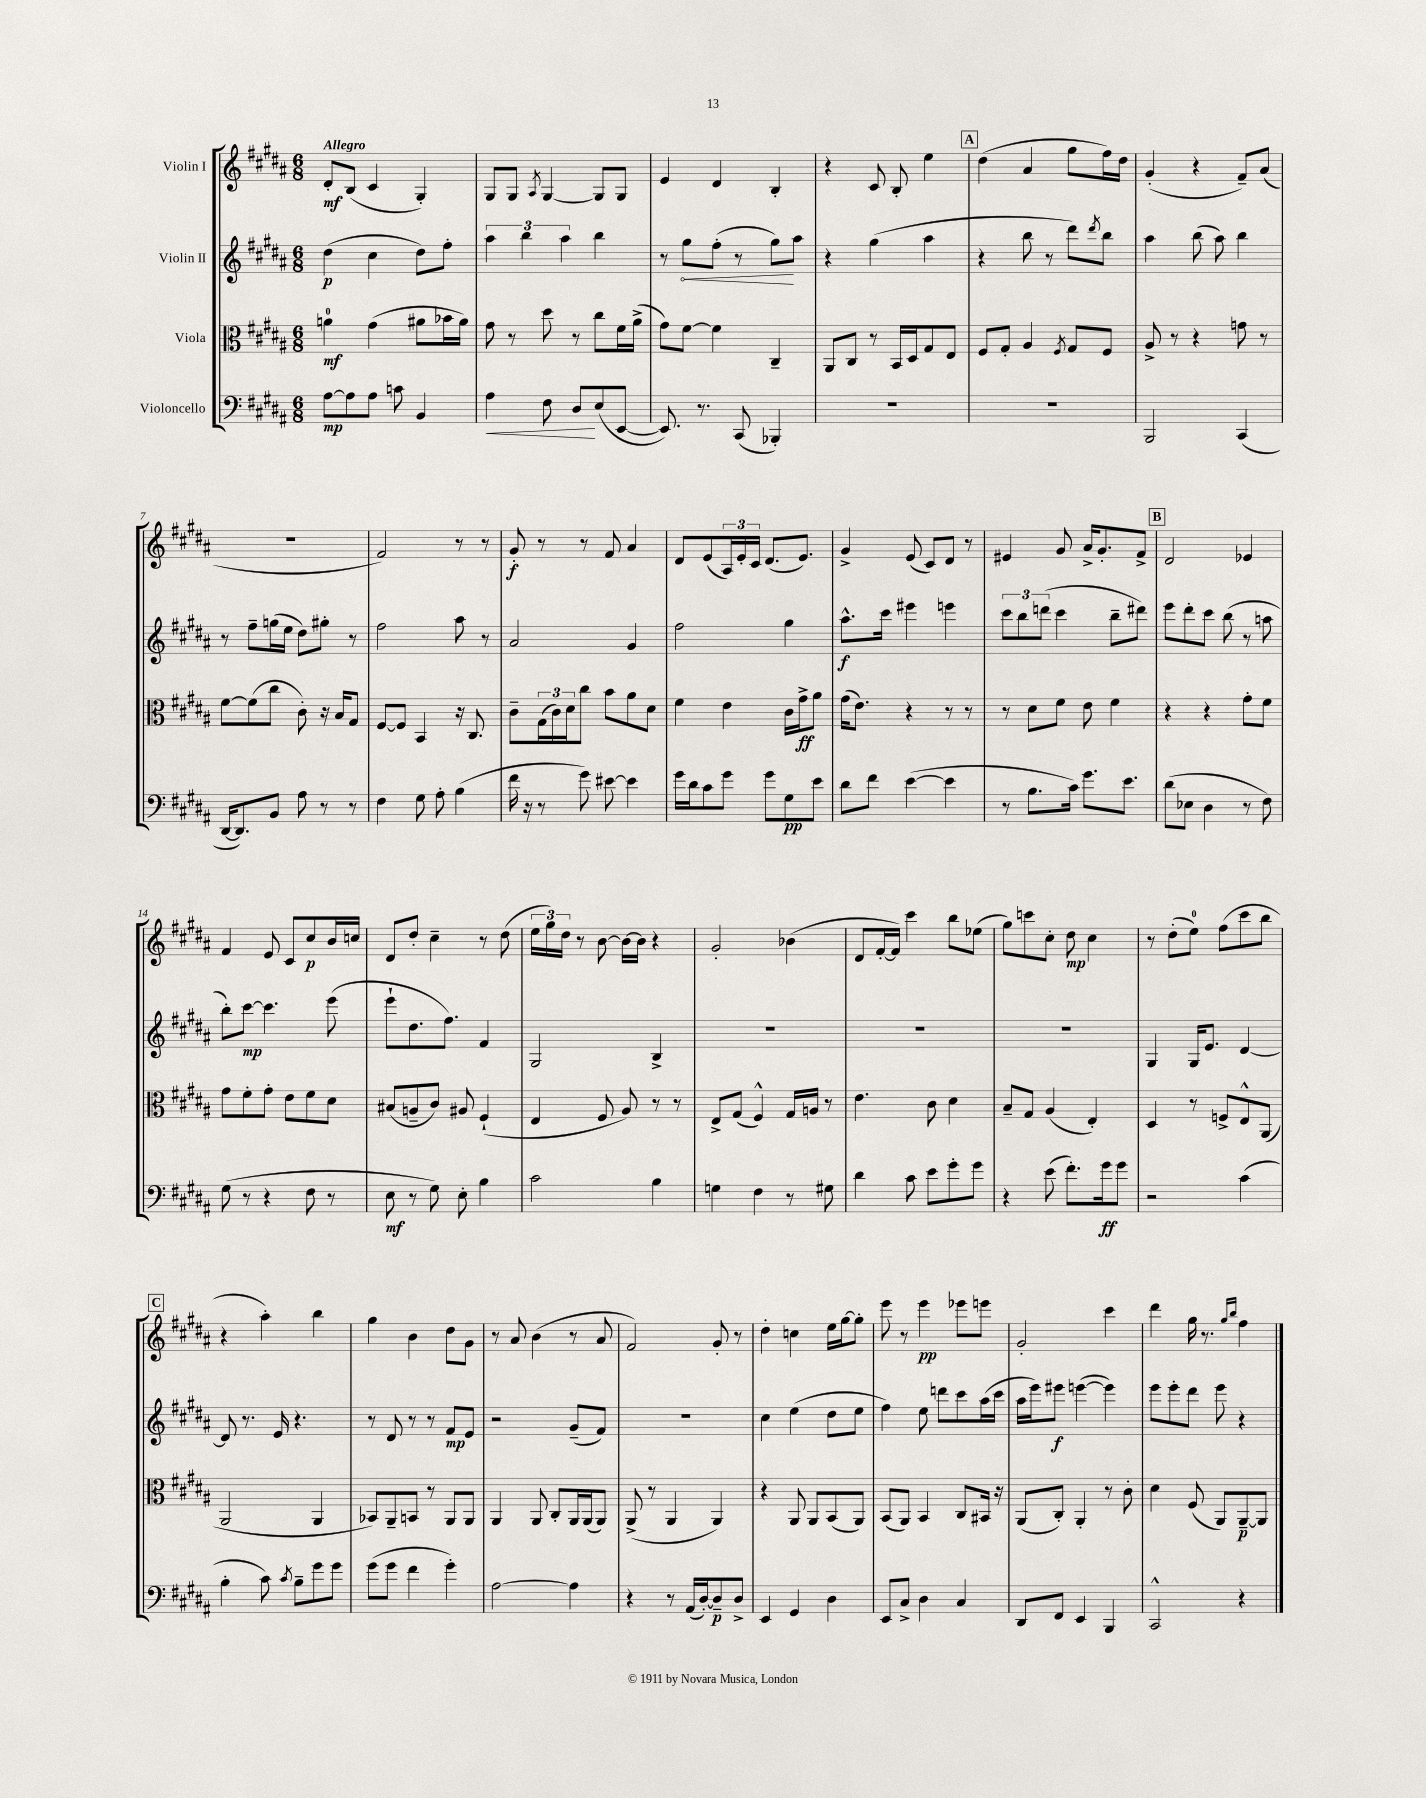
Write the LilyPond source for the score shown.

<<
\new StaffGroup <<
\new Staff = "s0" \with { instrumentName = "Violin I" } {
    \clef treble \key b \major \numericTimeSignature \time 6/8 \tempo "Allegro"
    dis'8-.\mf b8( cis'4 gis4-.) |
    gis8 gis8 \acciaccatura { ais8 } gis4~ gis8 gis8 |
    e'4 dis'4 b4-. |
    r4 cis'8 b8-. e''4 |
    \mark \markup { \box "A" } dis''4( ais'4 gis''8 fis''16) dis''16 |
    gis'4-.( r4 fis'8--) ais'8( |
    R2. |
    fis'2) r8 r8 |
    gis'8-.\f r8 r8 fis'8 ais'4 |
    dis'8 e'8( \tuplet 3/2 { ais16) e'16-. cis'16 } dis'8.( e'8.) |
    gis'4-> e'8( cis'8) dis'8 r8 |
    eis'4 gis'8 ais'16-> gis'8.-. fis'8-> |
    \mark \markup { \box "B" } dis'2 ees'4 |
    fis'4 e'8 cis'8 cis''8\p b'16 c''16 |
    dis'8 dis''8-. cis''4-- r8 dis''8( |
    \tuplet 3/2 { e''16 gis''16) dis''16 } r8 b'8~ b'16~ b'16 r4 |
    gis'2-. bes'4( |
    dis'8 fis'16~-. fis'16) cis'''4 b''8 ees''8( |
    gis''8) c'''8 cis''8-. dis''8\mp cis''4 |
    r8 dis''8-.( e''8-0) fis''8( cis'''8 b''8 |
    \mark \markup { \box "C" } r4 ais''4-.) b''4 |
    gis''4 b'4 dis''8 gis'8 |
    r8 ais'8 b'4( r8 ais'8 |
    fis'2) gis'8-. r8 |
    dis''4-. c''4 e''16 gis''16~ gis''8-. |
    e'''8 r8 e'''4\pp ees'''8 e'''8 |
    gis'2-. cis'''4 |
    dis'''4 gis''16 r8. \grace { gis''16 b''16 } fis''4 \bar "|." |
}
\new Staff = "s1" \with { instrumentName = "Violin II" } {
    \clef treble \key b \major \numericTimeSignature \time 6/8
    dis''4\p( cis''4 dis''8) fis''8-. |
    \tuplet 3/2 { ais''4 b''4 ais''4 } b''4 |
    r8 \once \override Hairpin.circled-tip = ##t gis''8\< fis''8-.( r8 gis''8\!) ais''8 |
    r4 gis''4( ais''4 |
    \mark \markup { \box "A" } r4 b''8 r8 dis'''8) \acciaccatura { dis'''8 } b''8 |
    ais''4 b''8( ais''8) b''4 |
    r8 fis''8-- g''16( e''16 dis''8) gis''8-. r8 |
    fis''2 ais''8 r8 |
    ais'2 gis'4 |
    fis''2 gis''4 |
    ais''8.-^\f cis'''16 eis'''4 e'''4 |
    \tuplet 3/2 { cis'''8 b''8 d'''8( } cis'''4 b''8-- dis'''8) |
    \mark \markup { \box "B" } e'''8 dis'''8-. cis'''8 b''8( r8 a''8 |
    b''8-.) cis'''8~\mp cis'''4. e'''8( |
    e'''8-! dis''8. fis''8.) fis'4 |
    gis2 b4-> |
    R2. |
    R2. |
    R2. |
    gis4 gis16 e'8. dis'4~ |
    \mark \markup { \box "C" } dis'8 r8. e'16 r4. |
    r8 dis'8 r8 r8 fis'8\mp e'8 |
    r2 gis'8--( fis'8) |
    R2. |
    cis''4 e''4( dis''8 e''8 |
    fis''4) e''8 d'''8 cis'''8 ais''16( cis'''16 |
    ais''16 e'''16) eis'''8\f e'''4~( e'''4) |
    e'''8 e'''8-. dis'''8 e'''8 r4 \bar "|." |
}
\new Staff = "s2" \with { instrumentName = "Viola" } {
    \clef alto \key b \major \numericTimeSignature \time 6/8
    a'4-0\mf gis'4( ais'8 bes'16 ais'16) |
    gis'8 r8 dis''8 r8 cis''8 fis'16 ais'16->( |
    gis'8) fis'8~ fis'4 cis4-- |
    ais,8 cis8 r8 b,16 dis16 gis8 e8 |
    \mark \markup { \box "A" } fis8 gis8-. ais4 \acciaccatura { fis8 } gis8 fis8 |
    ais8-> r8 r4 g'8 r8 |
    fis'8~ fis'8( cis''8 cis'8-.) r16 b16 gis8 |
    fis8~ fis8 b,4 r16 cis8. |
    cis'8-- \tuplet 3/2 { gis16( cis'16) dis'16 } cis''8 b'8 ais'8 dis'8 |
    fis'4 e'4 cis'16 gis'16->\ff ais'8 |
    gis'16( e'8.) r4 r8 r8 |
    r8 dis'8 fis'8 e'8 fis'4 |
    \mark \markup { \box "B" } r4 r4 gis'8-. fis'8 |
    gis'8 fis'8-. gis'8-. e'8 fis'8 dis'8 |
    bis8( a8-- cis'8) ais8 fis4-!( |
    e4 fis8 ais8) r8 r8 |
    e8-> gis8( fis4-^) gis16 a16 r8 |
    e'4. cis'8 dis'4 |
    b8-- gis8 ais4( e4-.) |
    dis4 r8 f8-> e8-^ ais,8( |
    \mark \markup { \box "C" } ais,2 ais,4 |
    bes,8) ais,8-- b,8 r8 ais,8 ais,8 |
    ais,4 ais,8 cis8-. ais,16 ais,16( ais,8) |
    ais,8->( r8 ais,4 ais,4) |
    r4 ais,8 ais,8 b,8( ais,8) |
    b,8( ais,8) b,4 cis8 bis,16 r16 |
    ais,8( cis8-.) ais,4-. r8 cis'8-. |
    dis'4 fis8( ais,8) ais,8~--\p ais,8 \bar "|." |
}
\new Staff = "s3" \with { instrumentName = "Violoncello" } {
    \clef bass \key b \major \numericTimeSignature \time 6/8
    ais8~\mp ais8 ais8 c'8 b,4 |
    ais4\< fis8 dis8\! e8( e,8~ |
    e,8.) r8. cis,8( bes,,4-.) |
    R2. |
    \mark \markup { \box "A" } R2. |
    b,,2 cis,4( |
    dis,16~ dis,8.) b,8 ais8 r8 r8 |
    fis4 gis8 ais8-. b4( |
    fis'16 r16 r8 gis'8) eis'8~ eis'4 |
    gis'16 dis'16 cis'8 gis'8 gis'8 gis8\pp e'8 |
    dis'8 fis'8 e'4~( e'4 |
    r8 b8. cis'16) gis'8. e'8. |
    \mark \markup { \box "B" } dis'8( ees8 dis4 r8 fis8) |
    gis8( r8 r4 fis8 r8 |
    e8\mf r8 gis8) e8-. b4 |
    cis'2 b4 |
    g4 fis4 r8 gis8 |
    dis'4 cis'8 e'8 gis'8-. gis'8 |
    r4 e'8( fis'8.-.) gis'16\ff gis'8 |
    r2 cis'4( |
    \mark \markup { \box "C" } b4-. cis'8) \acciaccatura { cis'8 } b8-- gis'8 gis'8 |
    gis'8( gis'8 fis'4 gis'4-.) |
    ais2~ ais4 |
    r4 r8 ais,16( dis16~-.) dis8--\p dis8-> |
    e,4 gis,4 dis4 |
    e,8 cis8-> dis4 cis4 |
    dis,8 fis,8 e,4 b,,4 |
    cis,2-^ r4 \bar "|." |
}
>>
>>
